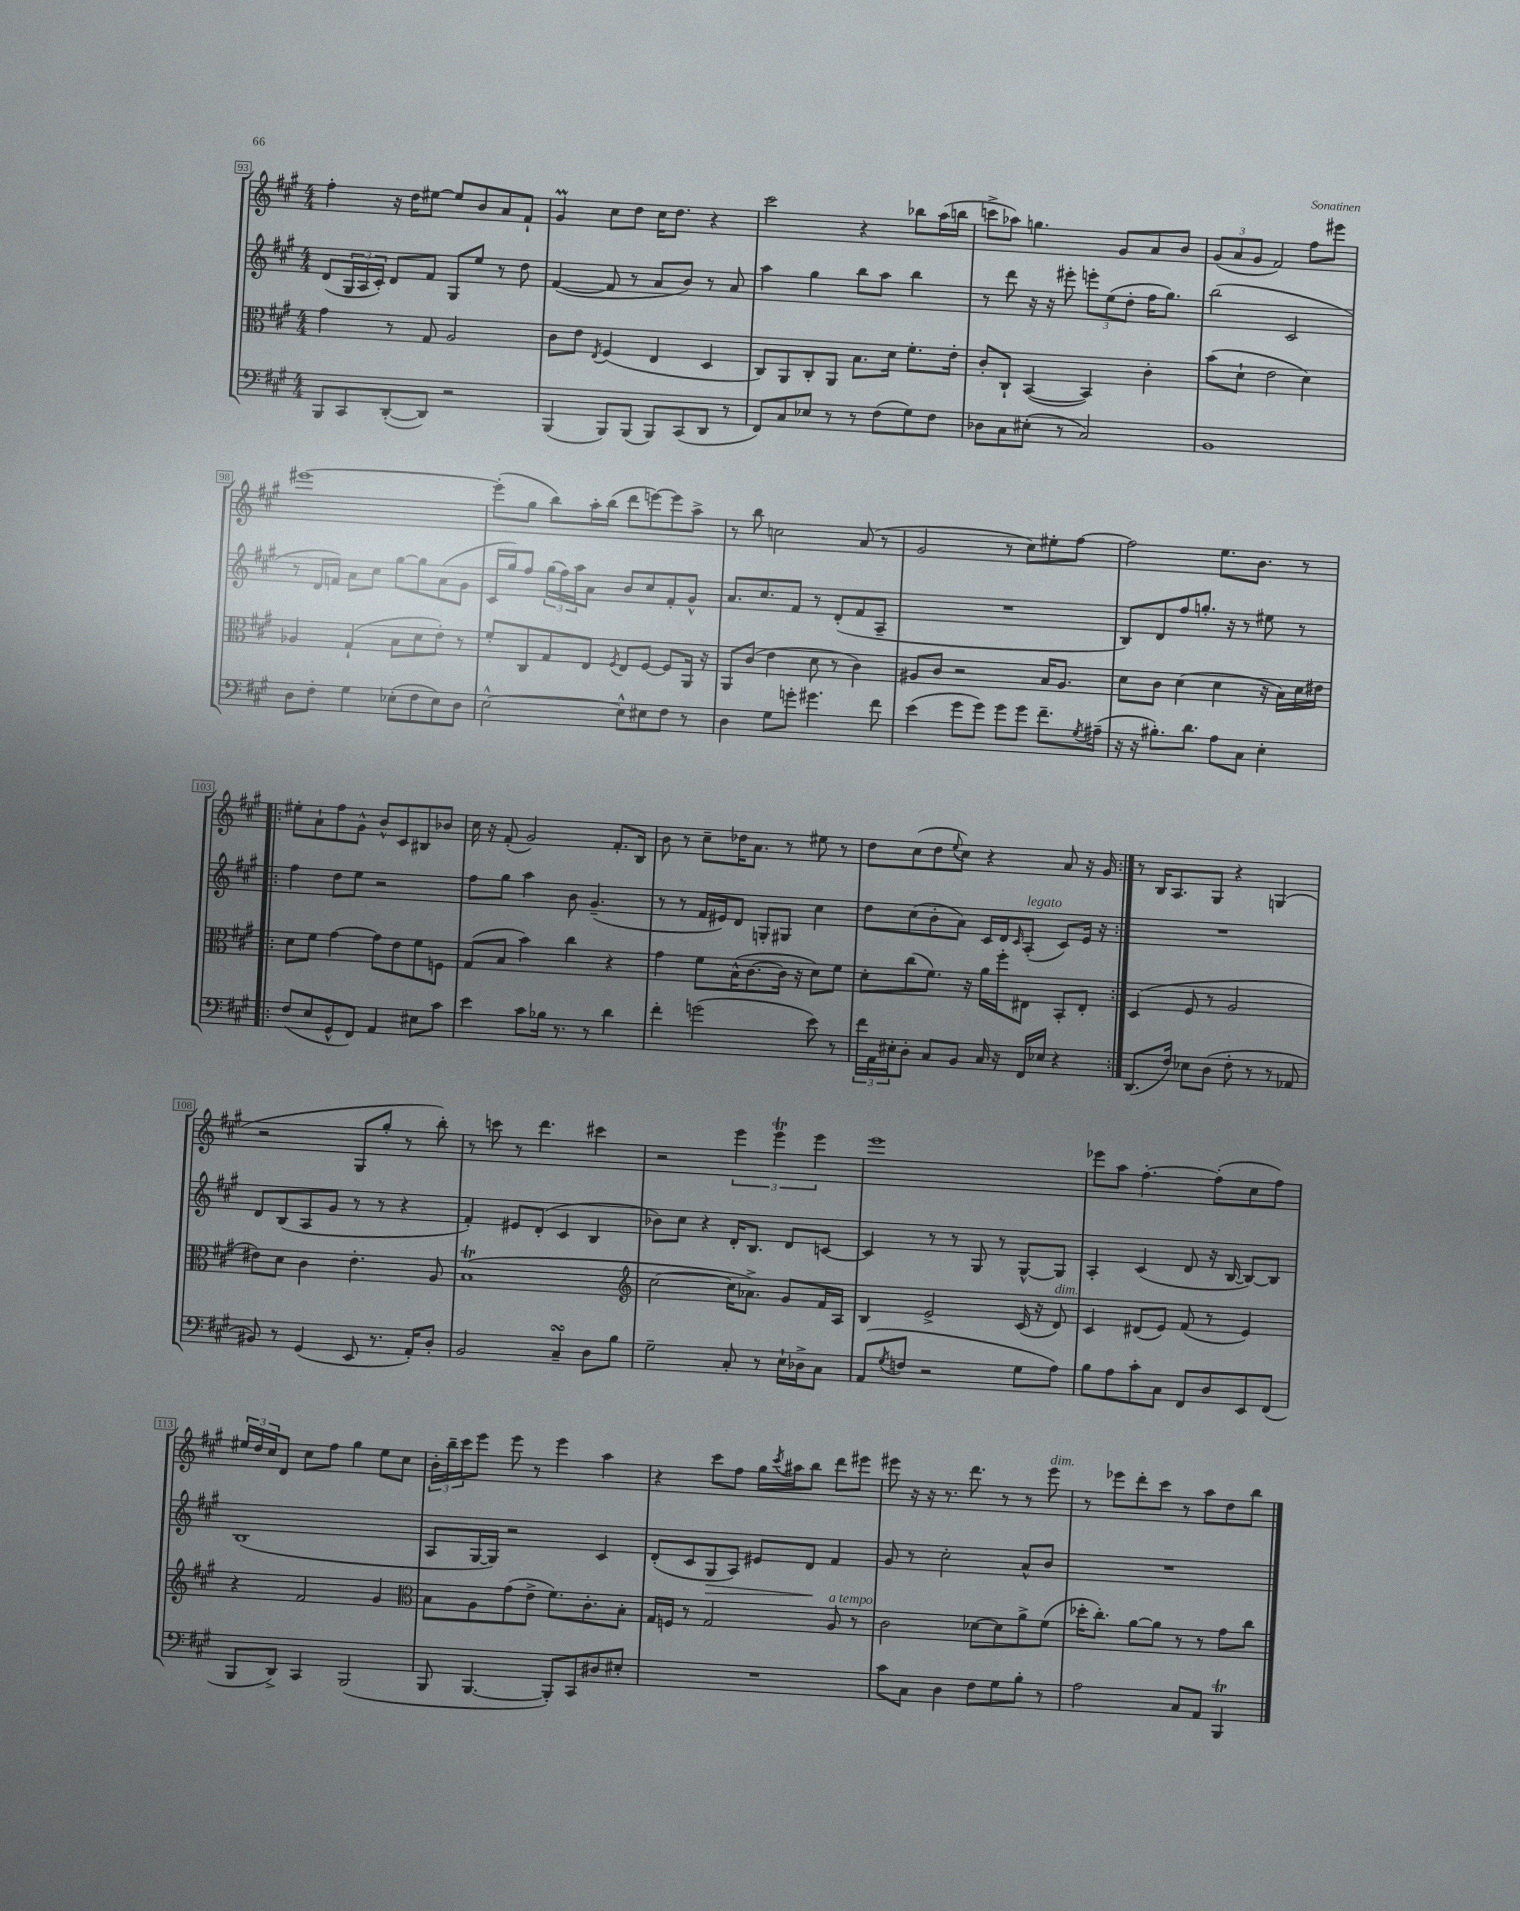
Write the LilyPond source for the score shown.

<<
\new StaffGroup <<
\new Staff = "s0" {
    \clef treble \key a \major \numericTimeSignature \time 4/4
    fis''4-. r16 d''16 eis''8~ eis''8 b'8 a'8 fis'8-! |
    gis'4\prall cis''8 d''8 cis''16 d''8. r4 |
    cis'''2 r4 bes''8 a''16( b''16 |
    c'''8-> aes''8) g''4. gis'8 a'8 b'8 |
    \tuplet 3/2 { gis'8( a'8 gis'8 } fis'2) fis''8 eis'''8 |
    eis'''1~ |
    eis'''8-.( gis''8 b''8) a''16-. b''16( d'''8 e'''8~) e'''8 a''8-> |
    r8 b''8 c''2 a'8( r8 |
    gis'2 r8 cis''8) eis''8-. fis''8~ |
    fis''2 e''8. b'8. r8 |
    \repeat volta 2 { eis''8-. a'8-! fis''8 gis'8-^ b'8-^ cis'8 bis8 bes'8 |
    cis''16 r16 fis'8-.( gis'2) fis'8.-. b16 |
    b'8 r8 cis''8-- des''16 a'8. r8 eis''8 r8 |
    d''8 cis''8( d''8 \appoggiatura { e''8 } cis''8) r4 a'8 r16 gis'16 | }
    r8 b16 a8. gis8 r4 g4( |
    r2 gis8 gis''8-. r8 b''8-.) |
    r8 c'''8 r8 d'''4. cis'''4 |
    r2 \tuplet 3/2 { e'''4 e'''4\trill e'''4 } |
    e'''1 |
    ees'''8 a''8 fis''4.~-. fis''8-.( cis''8 fis''8) |
    \tuplet 3/2 { eis''16 d''16 cis''16 } d'8 cis''8 fis''8 gis''4 eis''8 cis''8 |
    \tuplet 3/2 { b'16-. b''16-- cis'''16 } e'''8 e'''8 r8 e'''4 a''4 |
    r4 cis'''8 fis''8 gis''16 \acciaccatura { cis'''8 } ais''16 b''8 d'''8 eis'''8 |
    eis'''8 r16 r16 r8. d'''8. r8 r8 eis'''8^\markup { \italic "dim." } |
    r8 ees'''8 d'''8-. cis'''8 r8 a''8 d''8 b''8 \bar "|." |
}
\new Staff = "s1" {
    \clef treble \key a \major \numericTimeSignature \time 4/4
    d'8( \tuplet 3/2 { gis16 a16 cis'16-.) } d'8 fis'8 gis8 e''8 r8 d''8 |
    fis'4~( fis'8 r8 a'8 b'8) r8 a'8 |
    a''4 gis''4 b''8 a''8 b''4 |
    r8 d'''8 r16 r16 eis'''8-. \tuplet 3/2 { e'''8-. e''8( d''8-. } fis''16 gis''8.) |
    b''2( cis'2 |
    r8 d'16 f'16) a'8 cis''8 gis''8~ gis''8 a'8( gis'8 |
    cis'16 gis''16) fis''8 \tuplet 3/2 { gis''16( fis''16) a''16 } a'8 b'8 cis''8 fis'8-. gis'8-^ |
    a'8. cis''8. fis'8 r8 d'8-.( fis'8 a8-- |
    R1 |
    b8) d'8 fis''8 g''8.-. r16 r8 eis''8 r8 |
    \repeat volta 2 { fis''4 d''8 e''8 r2 |
    fis''8 gis''8 a''4 b'8 gis'4.--( |
    r8 r8 fis'16 eis'16) d'8 g8-. gis8 cis''4 |
    d''8 cis''8( b'8-. a'8) cis'16 d'16 \grace { cis'16 } a8-.^\markup { \italic "legato" }( cis'8) e'16 r16 | }
    R1 |
    d'8 b8( a8 gis'8 r8 r8 r4 |
    fis'4-.) eis'8 d'8-.( cis'4 b4 |
    bes'8) cis''8 r4 d'16-. b8. d'8 c'8~ |
    c'4 r8 r8 gis8 r8 gis8~-^ gis8 |
    a4-. cis'4( d'8 r16 b16~ b8~) b8 |
    b1( |
    a8 gis16~ gis16) r2 cis'4 |
    d'8-.( cis'8 gis8\> a8) eis'8 d'8\! fis'4 |
    gis'8 r8 cis''2-. a'8-^ b'8 |
    R1 \bar "|." |
}
\new Staff = "s2" {
    \clef alto \key a \major \numericTimeSignature \time 4/4
    gis'4 r8 gis8 a2 |
    cis'8 e'8 \acciaccatura { e8 } fis4( e4 d4 |
    cis8) a,8 cis8-. a,8 b8. d'16 fis'8.-. e'16-. |
    cis'8-. cis8-! b,4~( b,4) cis'4-. |
    b'8( d'8-! e'2 d'4) |
    aes4 gis4-!( b8 d'8 e'8-.) r8 |
    fis'8-. cis8 gis8 e8 \acciaccatura { fis8 } e8 fis8~ fis8 a,16 r16 |
    a,8 cis'8( e'4 d'8 r8 cis'4) |
    ais8 cis'8 r2 b16 ais8. |
    d'8 cis'8 d'4( d'4 r16 b16) d'16 eis'16 |
    \repeat volta 2 { d'8 fis'8 gis'4~ gis'8 e'8 fis'8 f8 |
    gis8( b8 b'4) cis''4 r4 |
    gis'4 fis'8 b16-^( cis'8.~ cis'16 r16 d'8) fis'8 |
    d'8-. cis''8( fis'8.) r16 a'16 fis''16-. eis8 b,8-. eis8-. | }
    d4( fis8 r8 a2 |
    eis'8) d'8 cis'4 eis'4.-. a8 |
    b1\trill( |
    \clef treble cis''2~ cis''16 aes'8.->) gis'8 fis'16 a16 |
    b4 e'2-> cis'16( r16 d'8^\markup { \italic "dim." }) |
    cis'4 dis'8( e'8) fis'8( r8 e'4) |
    r4 fis'2 gis'4 |
    \clef alto b8 a8 gis'8( e'8-> fis'8.) cis'8.-. b8-. |
    gis16 f16 r8 gis2 a8^\markup { \italic "a tempo" } r8 |
    cis'2 des'8~ des'8 a'8-> fis'8( |
    des''16-. cis''8.-.) a'8~ a'8 r8 r8 gis'8 cis''8 \bar "|." |
}
\new Staff = "s3" {
    \clef bass \key a \major \numericTimeSignature \time 4/4
    b,,8 cis,8 d,8~-.( d,8) r2 |
    b,,4( b,,8) b,,8( b,,8) cis,8( d,8 r8 |
    fis,8) cis8 ees8 r8 r8 fis8( gis8) fis8 |
    des8 cis8 eis8-.( r8 cis2) |
    b,1 |
    d8 fis8-. gis4 ees8-.( fis8 ees8) d8 |
    e2~-^ e8-^ eis8 fis8 r8 |
    d4 gis8 g'8-. gis'4. fis'8 |
    e'4( gis'8 gis'8) gis'8 gis'8 fis'8.-- \acciaccatura { gis8 } ais16--( |
    r16 r16 bis8.-.) d'8. a8 cis8 e4-. |
    \repeat volta 2 { fis8( e8 gis,8-^ fis,8) a,4 eis8 cis'8 |
    e'4 cis'8 bes16 r8. r8 d'4 |
    fis'4-. g'2( e'8) r8 |
    \tuplet 3/2 { fis'16 a,16 eis16-. } d8-. cis8 b,8 cis16 r16 fis,16 ees16 r4 | }
    d,8.( fis16) ees8 d8( fis8-. r8 r8 aes,8 |
    bis,8) r8 gis,4( e,8 r8. a,16-.) d8-. |
    b,2 cis4--\turn d8 b8 |
    gis2-- cis8-. r8 e16-! des16-> cis8 |
    a,8( \acciaccatura { gis8 } f8 r2 gis8 a8) |
    b8 a8 cis'8-. cis8 fis,8 d8 e,8 fis,8( |
    b,,8 d,8->) cis,4 b,,2( |
    b,,8 b,,4.~ b,,8-.) cis,8 dis8 eis8-. |
    R1 |
    cis'8 cis8 d4 fis8 gis8 b8-. r8 |
    a2 cis8 a,8 b,,4\trill \bar "|." |
}
>>
>>
\layout { \context { \Score currentBarNumber = #93 \override BarNumber.stencil = #(make-stencil-boxer 0.1 0.3 ly:text-interface::print) } }
